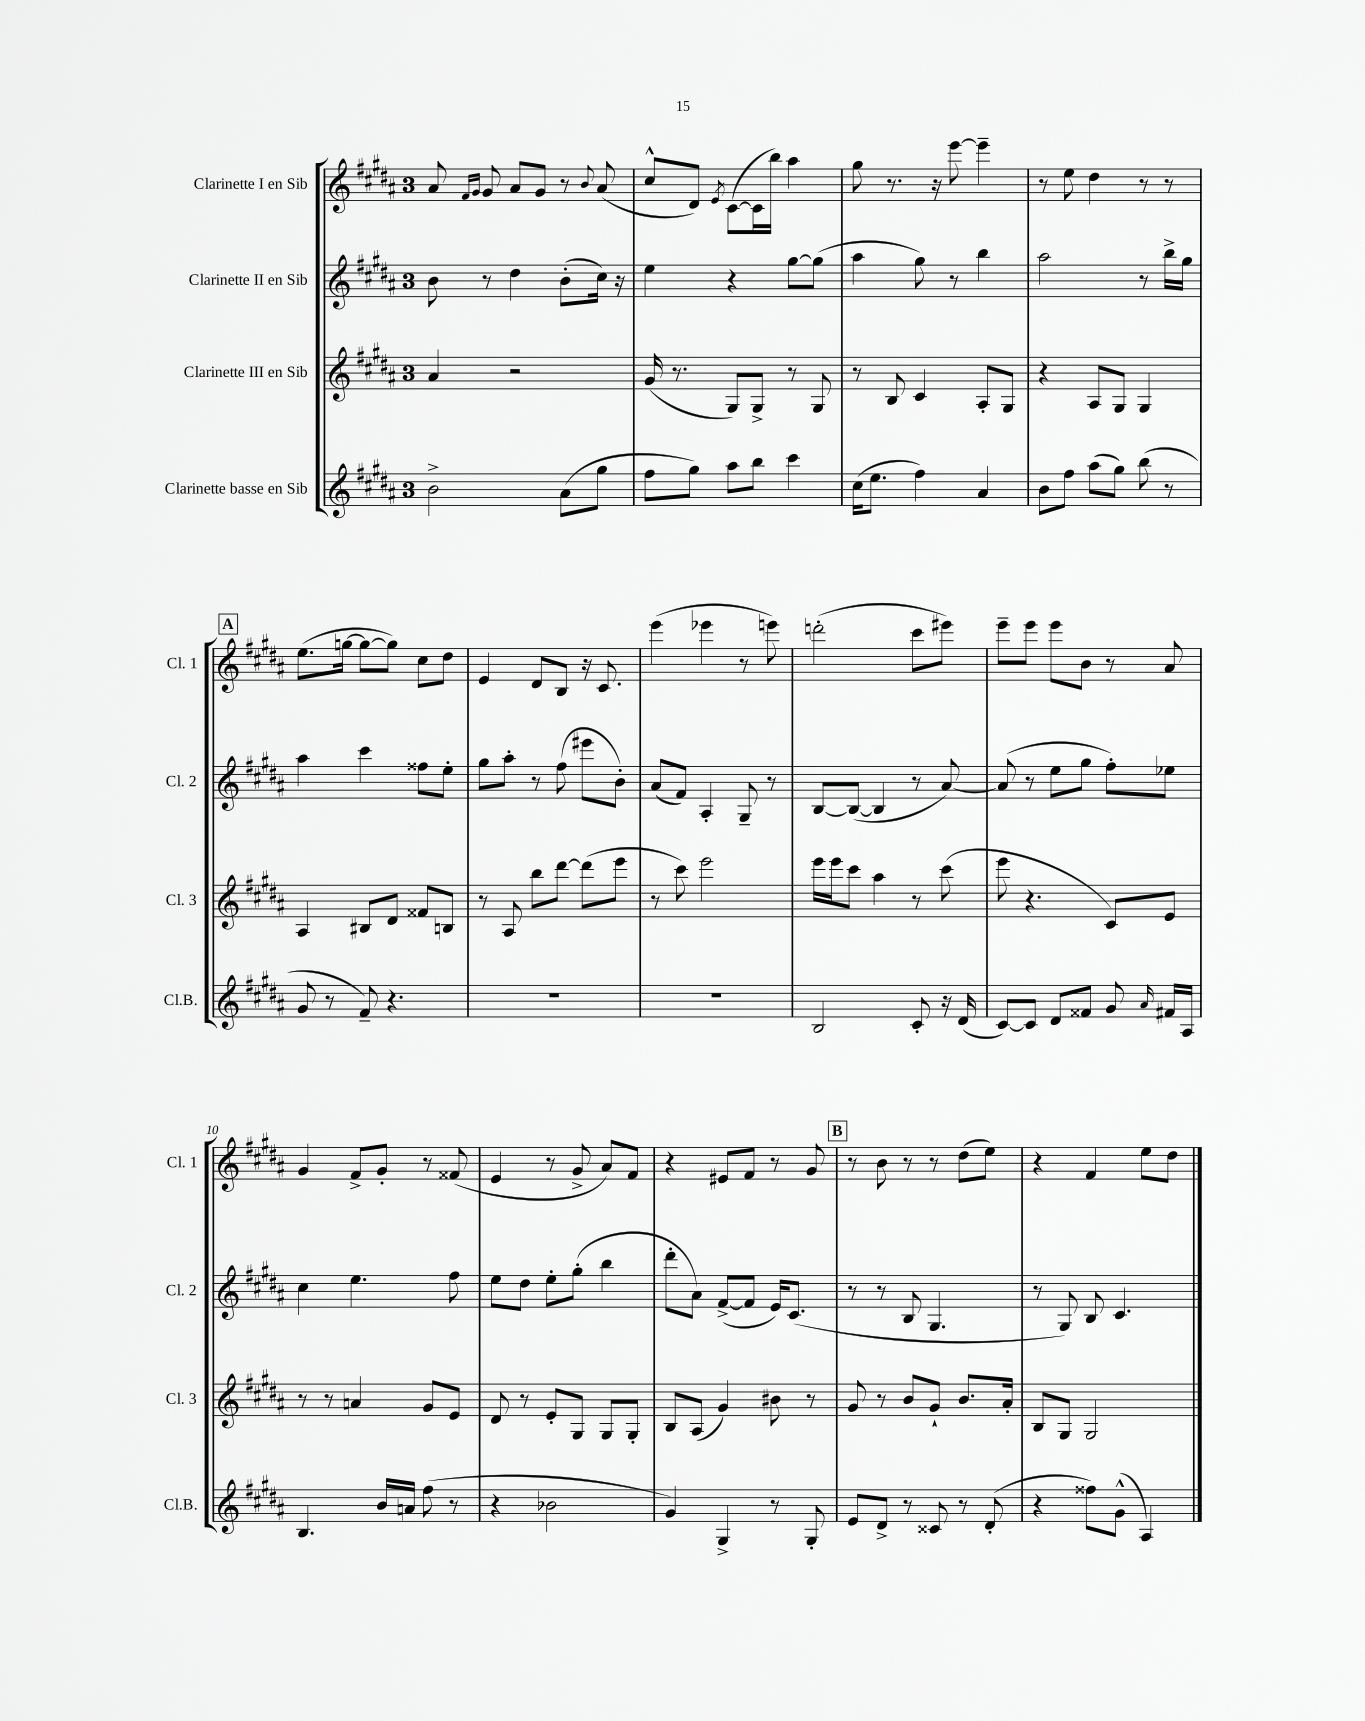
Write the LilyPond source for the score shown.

<<
\new StaffGroup <<
\new Staff = "s0" \with { instrumentName = "Clarinette I en Sib" shortInstrumentName = "Cl. 1" } {
    \clef treble \key b \major \once \override Staff.TimeSignature.style = #'single-digit \time 3/4
    \autoBeamOff ais'8 \grace { fis'16[ gis'16] } gis'8 ais'8[ gis'8] r8 \appoggiatura { b'8 } ais'8( |
    cis''8[-^ dis'8]) \acciaccatura { e'8 } cis'8[~( cis'16 b''16]) ais''4 |
    gis''8 r8. r16 e'''8~ e'''4-- |
    r8 e''8 dis''4 r8 r8 |
    \mark \markup { \box "A" } e''8.[( g''16]~ g''8[~ g''8]) cis''8[ dis''8] |
    e'4 dis'8[ b8] r16 cis'8. |
    e'''4( ees'''4 r8 e'''8) |
    d'''2-.( cis'''8[ eis'''8]) |
    e'''8[-- e'''8] e'''8[ b'8] r8 ais'8 |
    gis'4 fis'8[-> gis'8]-. r8 fisis'8( |
    e'4 r8 gis'8-> ais'8[) fis'8] |
    r4 eis'8[ fis'8] r8 gis'8 |
    \mark \markup { \box "B" } r8 b'8 r8 r8 dis''8[( e''8]) |
    r4 fis'4 e''8[ dis''8] \bar "|." |
}
\new Staff = "s1" \with { instrumentName = "Clarinette II en Sib" shortInstrumentName = "Cl. 2" } {
    \clef treble \key b \major \once \override Staff.TimeSignature.style = #'single-digit \time 3/4
    \autoBeamOff b'8 r8 dis''4 b'8[-.( cis''16]) r16 |
    e''4 r4 gis''8[~ gis''8]( |
    ais''4 gis''8) r8 b''4 |
    ais''2 r8 b''16[-> gis''16] |
    \mark \markup { \box "A" } ais''4 cis'''4 fisis''8[ e''8]-. |
    gis''8[ ais''8]-. r8 fis''8( eis'''8[ b'8]-.) |
    ais'8[( fis'8]) ais4-. gis8-- r8 |
    b8[~ b8]~( b4 r8 ais'8~) |
    ais'8( r8 e''8[ gis''8] fis''8[-.) ees''8] |
    cis''4 e''4. fis''8 |
    e''8[ dis''8] e''8[-. gis''8]-.( b''4 |
    dis'''8[-. ais'8]) fis'8[~->( fis'8] e'16[) cis'8.]( |
    \mark \markup { \box "B" } r8 r8 b8 gis4. |
    r8 gis8) b8 cis'4. \bar "|." |
}
\new Staff = "s2" \with { instrumentName = "Clarinette III en Sib" shortInstrumentName = "Cl. 3" } {
    \clef treble \key b \major \once \override Staff.TimeSignature.style = #'single-digit \time 3/4
    \autoBeamOff ais'4 r2 |
    gis'16( r8. gis8[) gis8]-> r8 gis8 |
    r8 b8 cis'4 ais8[-. gis8] |
    r4 ais8[ gis8] gis4 |
    \mark \markup { \box "A" } ais4 bis8[ dis'8] fisis'8[ b8] |
    r8 ais8 b''8[ dis'''8]~ dis'''8[( e'''8] |
    r8 cis'''8) e'''2 |
    e'''16[ e'''16 cis'''8] ais''4 r8 cis'''8( |
    e'''8 r4. cis'8[) e'8] |
    r8 r8 a'4 gis'8[ e'8] |
    dis'8 r8 e'8[-. gis8] gis8[ gis8]-. |
    b8[ ais8]( gis'4) bis'8 r8 |
    \mark \markup { \box "B" } gis'8 r8 b'8[ gis'8]-! b'8.[ ais'16]-. |
    b8[ gis8] gis2 \bar "|." |
}
\new Staff = "s3" \with { instrumentName = "Clarinette basse en Sib" shortInstrumentName = "Cl.B." } {
    \clef treble \key b \major \once \override Staff.TimeSignature.style = #'single-digit \time 3/4
    \autoBeamOff b'2-> ais'8[( gis''8] |
    fis''8[ gis''8]) ais''8[ b''8] cis'''4 |
    cis''16[( e''8.] fis''4) ais'4 |
    b'8[ fis''8] ais''8[( gis''8]) b''8( r8 |
    \mark \markup { \box "A" } gis'8 r8 fis'8--) r4. |
    R2. |
    R2. |
    b2 cis'8-. r16 dis'16( |
    cis'8[~) cis'8] dis'8[ fisis'8] gis'8 \grace { ais'16 } fis'16[ ais16] |
    b4. b'16[ a'16] fis''8( r8 |
    r4 bes'2 |
    gis'4) gis4-> r8 gis8-. |
    \mark \markup { \box "B" } e'8[ dis'8]-> r8 cisis'8 r8 dis'8-.( |
    r4 fisis''8[) gis'8]-^( ais4) \bar "|." |
}
>>
>>
